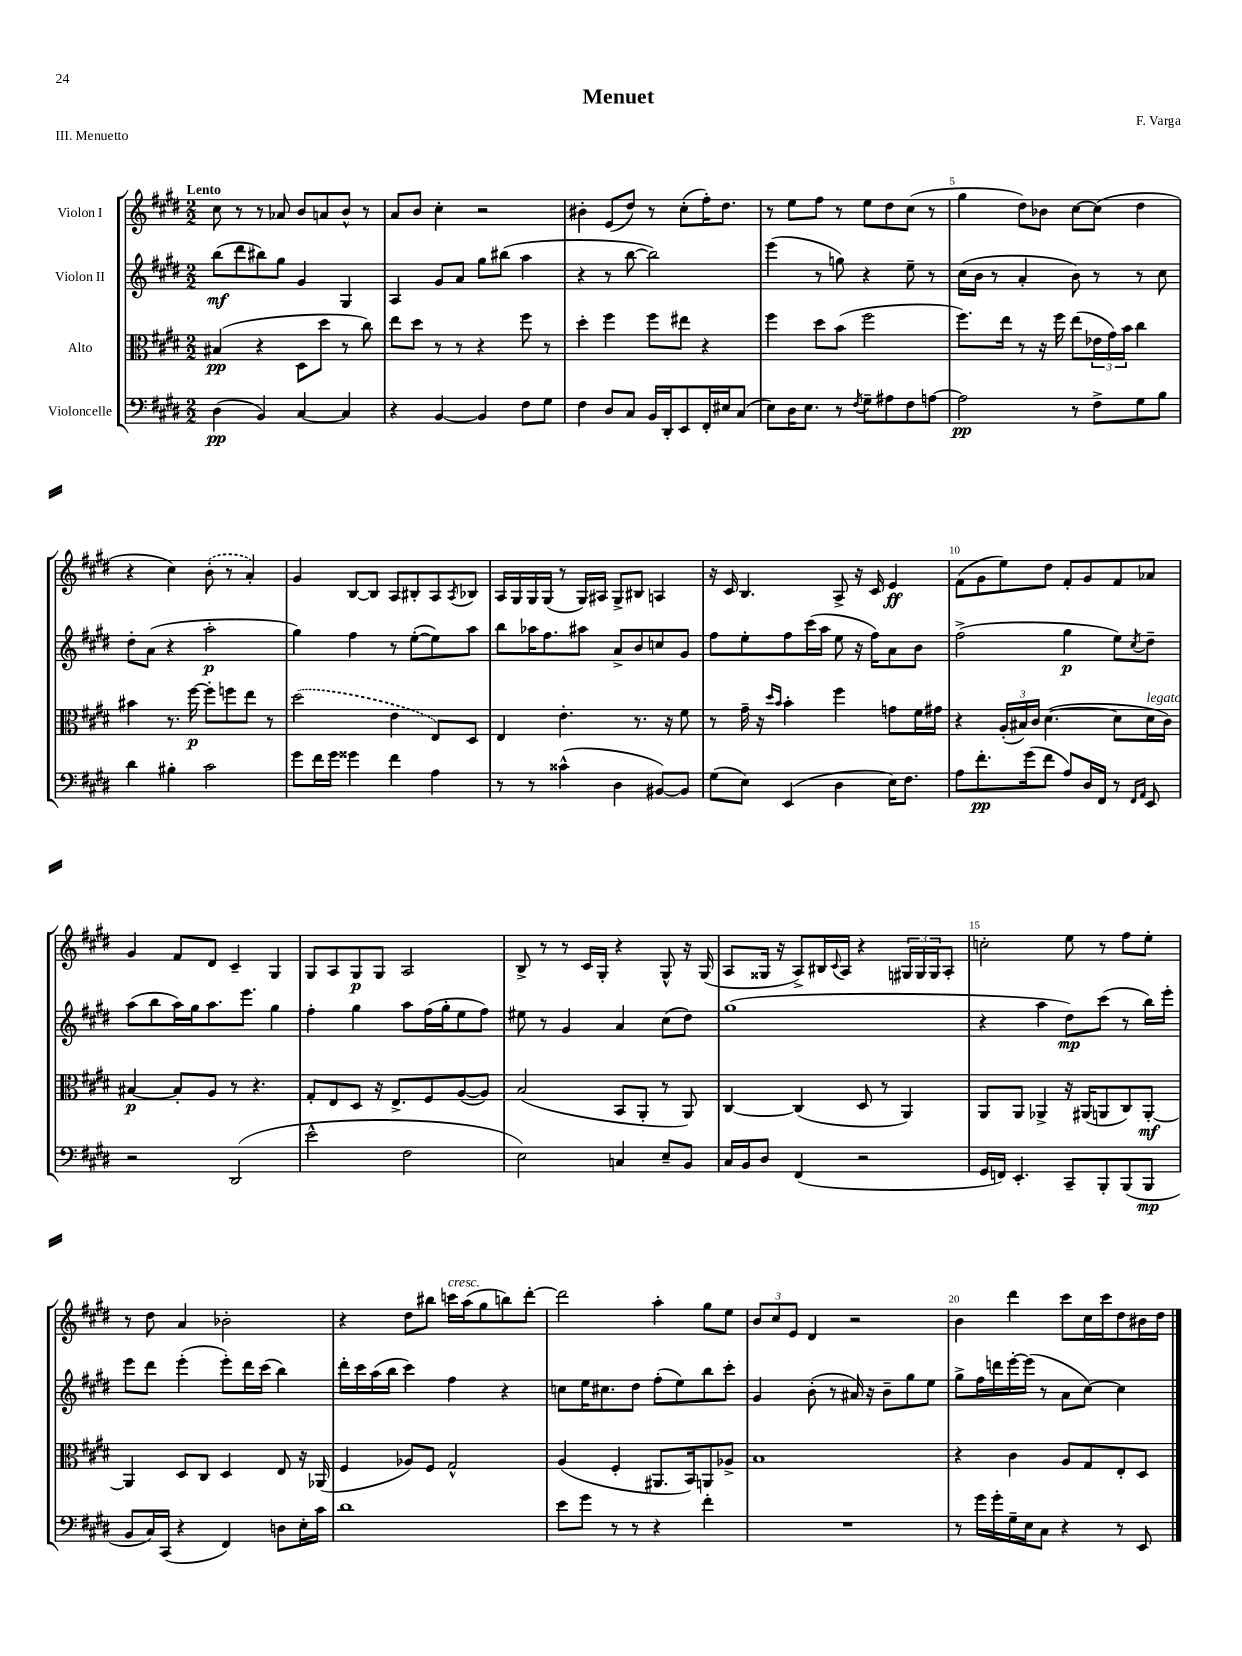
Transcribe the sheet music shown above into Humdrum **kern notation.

**kern	**kern	**kern	**kern
*staff4	*staff3	*staff2	*staff1
*clefF4	*clefC3	*clefG2	*clefG2
*k[f#c#g#d#]	*k[f#c#g#d#]	*k[f#c#g#d#]	*k[f#c#g#d#]
*M2/2	*M2/2	*M2/2	*M2/2
(4D#\	(4B#/	(8bb\L	8cc#\
.	.	8ddd#\	8r
4BB/)	4r	8bb#\)	8r
.	.	8gg#\J	8a-/
[4C#/	8D#\L	4g#/	8b/L
.	8dd#\J	.	8a/
4C#/]	8r	4G#/	8b^^/J
.	8cc#\)	.	8r
=	=	=	=
4r	8ee\L	4A/	8a/L
.	8dd#\J	.	8b/J
[4BB/	8r	8g#/L	4cc#'\
.	8r	8a/J	.
4BB/]	4r	8gg#\L	2r
.	.	(8bb#\J	.
8F#\L	8ff#\	4aa\	.
8G#\J	8r	.	.
=	=	=	=
4F#\	4dd#'\	4r	4b#'\
8D#/L	4ff#\	8r	(8e/L
8C#/J	.	[8bb\	8dd#/J)
16BB/LL	8ff#\L	2bb\])	8r
16DD#'/J	.	.	.
8EE/	8ee#\J	.	(8cc#'\L
16FF#'/L	4r	.	16ff#'\K)
16E#/J	.	.	8.dd#\J
(8C#/J	.	.	.
=	=	=	=
8E\L)	4ff#\	(4eee\	8r
16D#\K	.	.	8ee\L
8.E\J	.	.	.
.	8dd#\L	8r	8ff#\J
8r	(8b\J	8gg\)	8r
8qF#/	.	.	.
8G#~\L	2ff#\	4r	8ee\L
8A#\	.	.	8dd#\
8F#\	.	8ee~\	(8cc#\J
[8A\J	.	8r	8r
=	=	=	=
2A\]	8.ff#\L)	(16cc#\LL	4gg#\
.	.	16b\JJ	.
.	.	8r	.
.	16ee\Jk	.	.
.	8r	4a'/	8dd#\L)
.	16r	.	8b-\J
.	16ff#\	.	.
8r	(8ee\L	8b\)	[8cc#\L
8F#^\L	24e-\L	8r	(8cc#\]J
.	24g#\)	.	.
.	24b\JJ	.	.
8G#\	4cc#\	8r	4dd#\
8B\J	.	8cc#\	.
=	=	=	=
4d#\	4b#\	8dd#'\L	4r
.	.	(8a\J	.
4B#'\	8.r	4r	4cc#\)
.	[16ff#\	.	.
2c#\	8ff#'\]L	2aa'\	(8b'\
.	8ff\	.	8r
.	8ee\J	.	4a'/)
.	8r	.	.
=	=	=	=
8g#\L	(2dd#\	4gg#\)	4g#/
16f#\L	.	.	.
16g#\JJ	.	.	.
4g##\	.	4ff#\	[8B/L
.	.	.	8B/]J
4f#\	4e\	8r	8A/L
.	.	([8ee'\L	8B#'/
4A\	8E/L)	8ee\])	8A/
.	.	.	8qA/
.	8D#/J	8aa\J	8B-/J
=	=	=	=
8r	4E/	8bb\L	16A/LL
.	.	.	16G#/
8r	.	16aa-\K	16G#/
.	.	8.ff#\	(16G#/JJ
(4c##^^\	4.e'\	.	8r
.	.	8aa#\J	16G#/LL)
.	.	.	16A#/JJ
4D#\	.	8a^/L	8G#^/L
.	8.r	8b/	8B#/J
[8BB#/L)	.	8cc/	4A/
.	16r	.	.
8BB#/]J	8f#\	8g#/J	.
=	=	=	=
(8G#\L	8r	8ff#\L	16r
.	.	.	16c#/
8E\J)	16g#~\	8ee'\	4.B/
.	16r	.	.
.	16qqdd#/LL	.	.
.	16qqb/JJ	.	.
(4EE/	4b'\	8ff#\	.
.	.	(16ccc#\L	.
.	.	16aa\JJ	.
4D#\	4ff#\	8ee\	8A^/
.	.	16r	16r
.	.	16ff#\LK)	16c#/
16E\LK)	8g\L	8a\	4e/
8.F#\J	.	.	.
.	16f#\L	8b\J	.
.	16g#\JJ	.	.
=	=	=	=
8A\L	4r	(2ff#^\	(8f#\L
8.f#'\	.	.	8g#\
.	(24A'/LL	.	8ee\)
.	24B#/)	.	.
(16g#\k	.	.	.
.	24c#/JJ	.	.
8f#\J	([4.d#\	.	8dd#\J
8A/L)	.	4gg#\	8f#'/L
16D#/L	.	.	8g#/
16FF#/JJ	.	.	.
8r	8d#\]L	8ee\L)	8f#/
16qqFF#/LL	.	.	.
16qqAA/JJ	.	8qcc#/	.
8EE/	16d#\L	8dd#~\J	8a-/J
.	16c#\JJ)	.	.
=	=	=	=
2r	[4B#/	(8aa\L	4g#/
.	.	8bb\	.
.	8B#'/]L	16aa\L)	8f#/L
.	.	16gg#\J	.
.	8A/J	8.aa\	8d#/J
(2DD#/	8r	.	4c#~/
.	.	8.eee\J	.
.	4.r	.	.
.	.	4gg#\	4G#/
=	=	=	=
2e^^\	8G#'/L	4ff#'\	8G#/L
.	8E/	.	8A/
.	8D#/J	4gg#\	8G#/
.	16r	.	8G#/J
.	8.E^/L	.	.
2F#\	.	8aa\L	2A/
.	8F#/	(16ff#\L	.
.	.	16gg#'\J	.
.	([8A/	8ee\	.
.	8A/]J)	8ff#\J)	.
=	=	=	=
2E\)	(2B/	8ee#\	8B^/
.	.	8r	8r
.	.	4g#/	8r
.	.	.	16c#/LL
.	.	.	16G#'/JJ
4C/	8BB/L	4a/	4r
.	8AA'/J	.	.
8E~/L	8r	(8cc#\L	8G#^^/
8BB/J	8AA/)	8dd#\J)	16r
.	.	.	(16G#/
=	=	=	=
16C#/LL	[4C#/	(1gg#	8A/L
16BB/J	.	.	.
8D#/J	.	.	16G##/Jk
.	.	.	16r
(4FF#/	(4C#/]	.	8A^/L)
.	.	.	16B#/L
.	.	.	8qqc#/
.	.	.	16A/JJ
2r	8D#/	.	4r
.	8r	.	.
.	4AA/)	.	24G#/LL
.	.	.	24G#/
.	.	.	24G#/J
.	.	.	8A'/J
=	=	=	=
16GG#/LL	8AA/L	4r	2cc'\
16FF/JJ)	.	.	.
4.EE'/	8AA/J	.	.
.	4AA-^/	4aa\	.
8CC#~/L	16r	8dd#\L)	8ee\
.	(16AA#/LK	.	.
8BBB'/	8AA/	(8ccc#\J	8r
(8BBB/	8C#/)	8r	8ff#\L
8BBB/J	[8AA'/J	16bb\LL)	8ee'\J
.	.	16eee'\JJ	.
=	=	=	=
8BB/L	4AA/]	8eee\L	8r
16C#/L)	.	8ddd#\J	8dd#\
(16CC#/JJ	.	.	.
4r	8D#/L	(4eee'\	4a/
.	8C#/J	.	.
4FF#/)	4D#/	8eee'\L)	2b-'\
.	.	16ddd#\L	.
.	.	(16ccc#\JJ	.
8D\L	8E/	4bb\)	.
16E'\L	16r	.	.
16c#\JJ	(16AA-/	.	.
=	=	=	=
1d#	4F#/	16ddd#'\LL	4r
.	.	16ccc#\	.
.	.	(16aa\	.
.	.	16bb\JJ	.
.	8A-/L)	4ccc#\)	8dd#\L
.	8F#/J	.	8bb#\J
.	2G#^^/	4ff#\	16ccc\LL
.	.	.	(16aa\J
.	.	.	8gg#\
.	.	4r	8bb\)
.	.	.	[8ddd#'\J
=	=	=	=
8e\L	(4A/	8cc\L	2ddd#\]
8g#\J	.	16ee\K	.
.	.	8.cc#\	.
8r	4F#'/	.	.
8r	.	8dd#\J	.
4r	8.AA#/L	(8ff#'\L	4aa'\
.	.	8ee\)	.
.	16BB/k)	.	.
4f#'\	8AA/	8bb\	8gg#\L
.	8A-^/J	8ccc#'\J	8ee\J
=	=	=	=
1r	1B	4g#/	12b/L
.	.	.	12cc#/
.	.	.	12e/J
.	.	(8b'\	4d#/
.	.	8r	.
.	.	16a#/)	2r
.	.	16r	.
.	.	8b~\L	.
.	.	8gg#\	.
.	.	8ee\J	.
=	=	=	=
8r	4r	8gg#^\L	4b\
16g#\LL	.	16ff#\L	.
16g#'\	.	16ddd\	.
16G#~\	4c#\	[16eee'\	4ddd#\
16E\J	.	(16eee\]JJ	.
8C#\J	.	8r	.
4r	8A/L	8a\L	8ccc#\L
.	8G#/	[8cc#\J)	16cc#\L
.	.	.	16ccc#\J
8r	8E'/	4cc#\]	8dd#\
8EE/	8D#/J	.	16b#\L
.	.	.	16dd#\JJ
==	==	==	==
*-	*-	*-	*-
